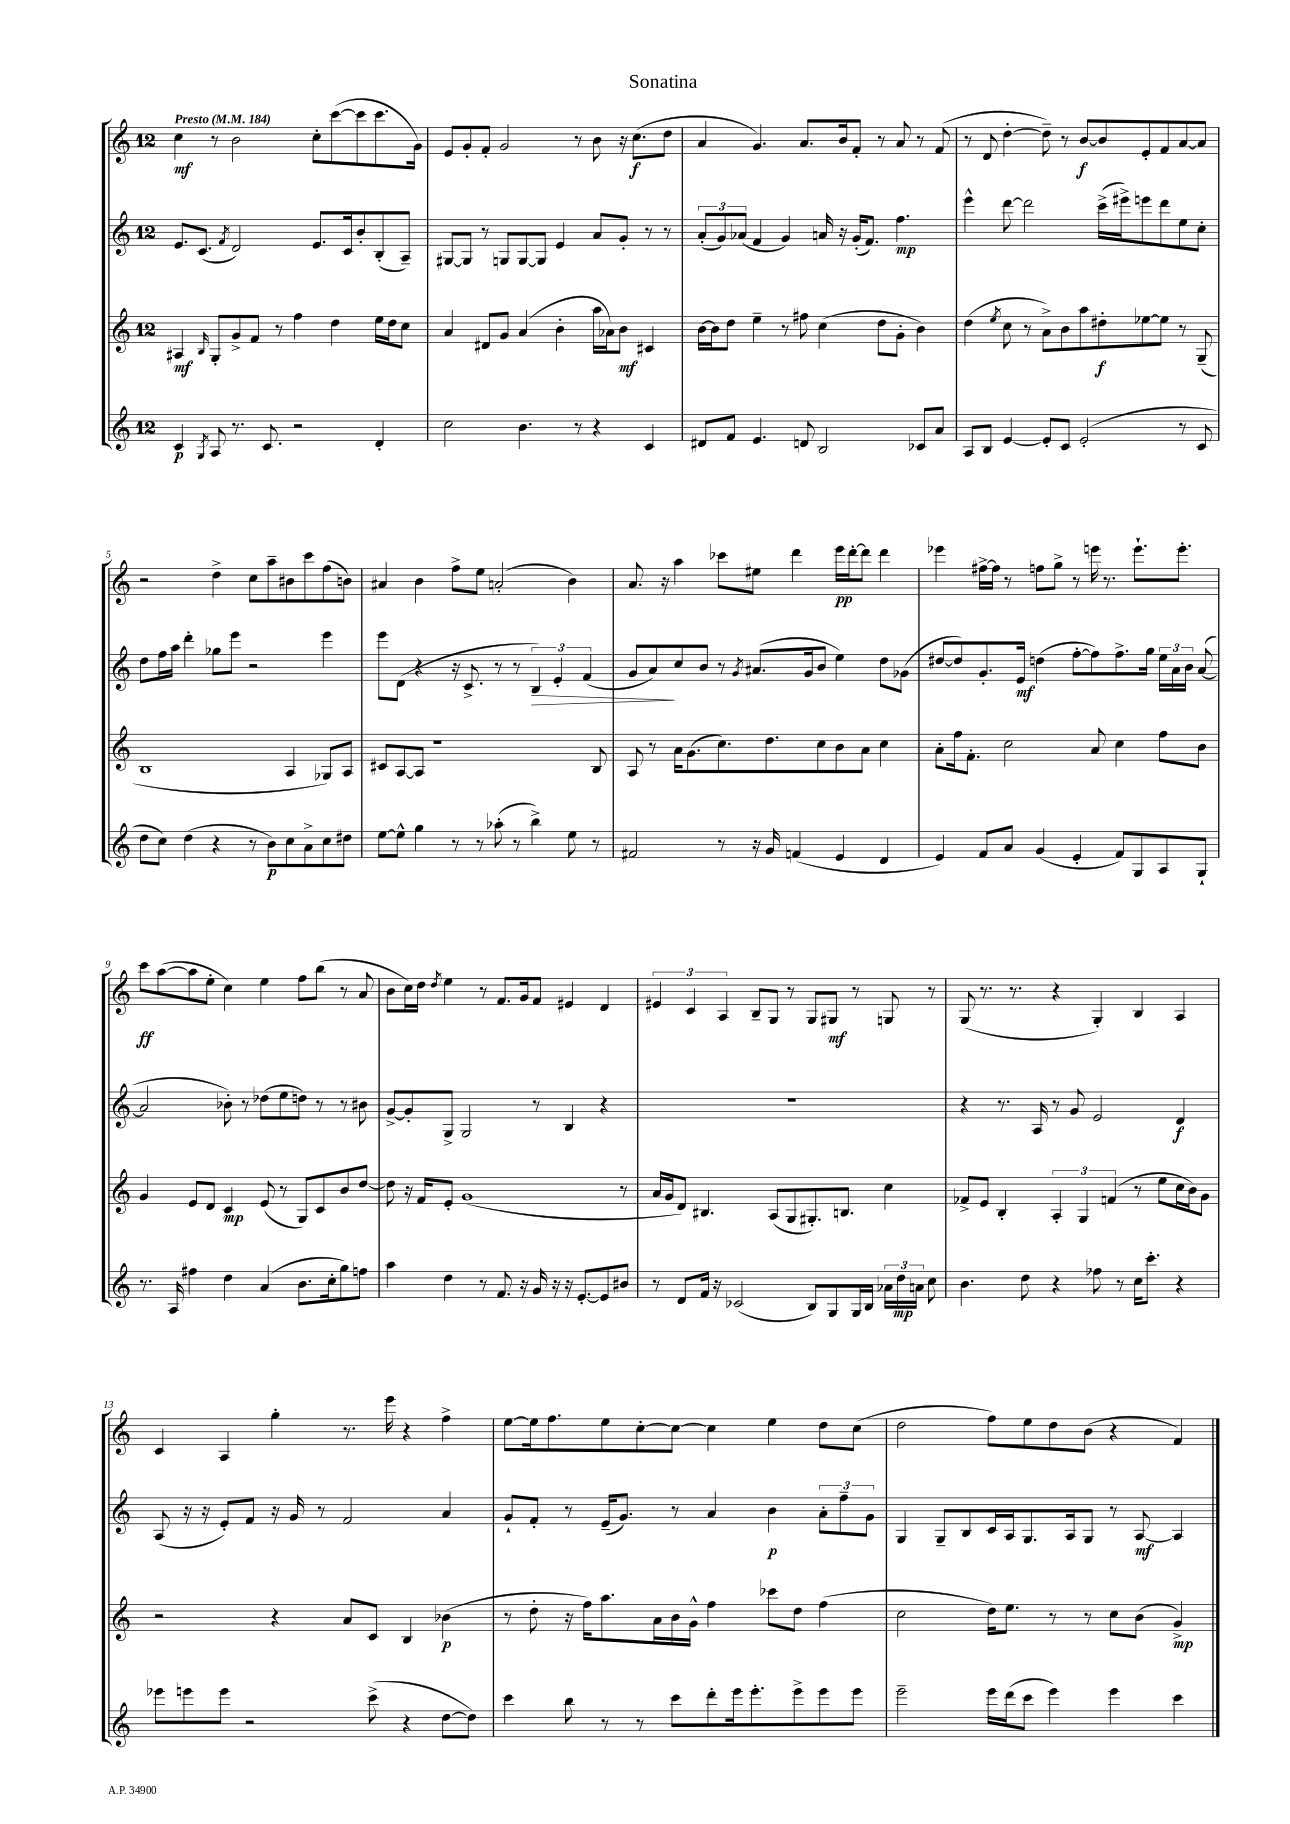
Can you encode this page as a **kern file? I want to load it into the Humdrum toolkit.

**kern	**kern	**kern	**kern
*staff4	*staff3	*staff2	*staff1
*clefG2	*clefG2	*clefG2	*clefG2
*k[]	*k[]	*k[]	*k[]
*M12/8	*M12/8	*M12/8	*M12/8
*MM184	*MM184	*MM184	*MM184
4c	4A#	8.e	4cc
.	.	(8.c	.
8qG	16qqB	.	.
8A	8G'	.	8r
.	.	8qf	.
8.r	8g^	2d)	2b
.	8f	.	.
8.c	.	.	.
.	8r	.	.
2r	4ff	.	.
.	.	8.e	8cc'
.	4dd	.	([8ccc
.	.	16c	.
.	.	8b'	8ccc]
4d'	16ee	(8B'	8.ccc
.	16dd	.	.
.	8cc	8A~)	.
.	.	.	16g)
=	=	=	=
2cc	4a	[8G#	8e
.	.	8G#]	8g'
.	8d#	8r	8f'
.	8g	8G	2g
4.b	(4a	[8G	.
.	.	8G]	.
.	4b'	4e	.
8r	.	.	8r
4r	16aa	8a	8b
.	16a-)	.	.
.	8b	8g'	16r
.	.	.	(8.cc
4c	4c#	8r	.
.	.	8r	8dd
=	=	=	=
8d#	[16b	(12a'	4a
.	16b]	.	.
.	.	12g)	.
8f	8dd	.	.
.	.	(12a-	.
4.e	4ee~	4f	4.g)
.	8r	4g)	.
8d	8ff#	.	8.a
2B	(4cc	16a	.
.	.	16r	16b
.	.	(16g'	8f'
.	.	8.f)	.
.	8dd	.	8r
.	8g'	4.ff	8a
8c-	4b)	.	8r
8a	.	.	(8f
=	=	=	=
8A	(4dd	4eee^^	8r
8B	.	.	8d
.	8qee	.	.
[4e	8cc	[8ddd	[4dd'
.	8r	2ddd]	.
8e']	8a^)	.	8dd~])
8c	8b	.	8r
(2e'	8aa	.	[8b
.	8dd#'	(16ccc^	8b]
.	.	16eee#^)	.
.	[8ee-	8eee	8e'
.	8ee-]	8ddd	8f
8r	8r	8ee	[8a
8c	(8G~	8cc'	8a]
=	=	=	=
8dd	1B	8dd	2r
8cc)	.	16ff	.
.	.	16aa	.
(4dd	.	4ddd'	.
4r	.	8gg-	4dd^
.	.	8eee	.
8r	.	2r	8cc
8b)	.	.	8aa~
8cc	4A	.	8b#
8a^	.	.	8ccc
8cc	8G-)	4eee	(8ff
8dd#	8A	.	8b)
=	=	=	=
[8ee	8c#	8eee	4a#
8ee^^]	[8A	(8d	.
4gg	8A]	4r	4b
.	1r	.	.
8r	.	16r	8ff^
.	.	8.c^	.
8r	.	.	8ee
(8aa-'	.	8r	(2a'
8r	.	8r	.
4bb^)	.	6B)	.
.	.	6e'	.
8ee	.	.	4b)
.	.	(6f	.
8r	8B	.	.
=	=	=	=
2f#	8A	8g	8.a
.	8r	8a)	.
.	.	.	16r
.	16a	8cc	4aa
.	(8.g	.	.
.	.	8b	.
8r	8.cc)	8r	8ccc-
.	.	8qg	.
16r	.	(8.a#	8ee#
16g	8.dd	.	.
(4f	.	.	4ddd
.	.	16g	.
.	8cc	8b	.
4e	8b	4ee)	16eee
.	.	.	[16ddd'
.	8a	.	8ddd]
4d	4cc	8dd	4ddd
.	.	(8g-	.
=	=	=	=
4e)	8a'	[8dd#	4eee-
.	16ff	8dd#])	.
.	8.f'	.	.
8f	.	8.g'	[16ff#^
.	.	.	16ff#]
8a	2cc	.	8r
.	.	16e	.
(4g	.	(4dd	8ff
.	.	.	8gg^
4e'	.	[8ff'	8r
.	8a	8ff])	16eee
.	.	.	8.r
8f)	4cc	8.ff^	.
8G	.	.	8.eee`
.	.	16gg	.
8A	8ff	24ee	.
.	.	24a	.
.	.	.	8.eee'
.	.	24b	.
8G`	8b	([8a	.
=	=	=	=
8.r	4g	2a]	8ccc
.	.	.	([8aa
16A	.	.	.
4ff#	8e	.	8aa]
.	8d	.	8ee'
4dd	4c	8b-')	4cc)
.	.	8r	.
(4a	(8e	(8dd-	4ee
.	8r	8ee	.
8.b	8G)	8dd)	8ff
.	8c	8r	(8bb
16cc'	.	.	.
8gg)	8b	8r	8r
8ff	[8dd	8b#	8a
=	=	=	=
4aa	8dd]	[8g^	8b
.	16r	8g']	16cc)
.	16f	.	16dd
.	.	.	8qdd
4dd	8e'	8G^	4ee
.	(1g	2G	.
8r	.	.	8r
8.f	.	.	8.f
16r	.	.	16g
16g	.	8r	8f
16r	.	.	.
16r	.	4B	4e#
[8.e'	.	.	.
8e]	.	4r	4d
8b#	8r	.	.
=	=	=	=
8r	16a	1.r	6e#
.	16g	.	.
8d	8d)	.	.
.	.	.	6c
16f	4.B#	.	.
16r	.	.	.
.	.	.	6A
(2c-	.	.	.
.	.	.	8B~
.	(8A	.	8G
.	8G	.	8r
8B)	8.G#')	.	8G
8G	.	.	8G#
.	8.B	.	.
16G	.	.	8r
16B	.	.	.
24a-	4cc	.	8G
24dd	.	.	.
24a	.	.	.
8cc	.	.	8r
=	=	=	=
4.b	8f-^	4r	(8G
.	8e	.	8.r
.	4B'	8.r	.
.	.	.	8.r
8dd	.	.	.
.	.	16A	.
4r	6A'	8r	4r
.	.	8g	.
.	6G	.	.
8ff-	.	2e	4G')
.	(6f	.	.
8r	.	.	.
16cc	8r	.	4B
8.ccc'	.	.	.
.	8ee	.	.
4r	16cc	4d	4A
.	16b)	.	.
.	8g	.	.
=	=	=	=
8eee-	2r	(8A	4c
8eee	.	16r	.
.	.	16r	.
8eee	.	8e')	4A
2r	.	8f	.
.	4r	16r	4gg'
.	.	16g	.
.	.	8r	.
.	8a	2f	8.r
(8ccc^	8c	.	.
.	.	.	16eee
4r	4B	.	4r
[8dd	(4b-	4a	4ff^
8dd])	.	.	.
=	=	=	=
4ccc	8r	8g`	[8ee
.	8dd'	8f'	16ee]
.	.	.	8.ff
8bb	16r	8r	.
.	16ff)	.	.
8r	8.aa	(16e~	8ee
.	.	8.g)	.
8r	.	.	[8cc'
.	16a	.	.
8ccc	16b	8r	8cc_
.	16g^^	.	.
8ddd'	4ff	4a	4cc]
16eee	.	.	.
8.eee'	.	.	.
.	8ccc-	4b	4ee
8eee^	8dd	.	.
8eee	(4ff	12a'	8dd
.	.	12ff~	.
8eee	.	.	(8cc
.	.	12g	.
=	=	=	=
2eee~	2cc	4G	2dd
.	.	8G~	.
.	.	8B	.
16eee	16dd)	16c	8ff)
(16ddd	8.ee	16A	.
8ccc	.	8.G	8ee
4eee)	8r	.	8dd
.	.	16A	.
.	8r	8G	(8b
4eee	8cc	8r	4r
.	(8b	[8A	.
4ccc	4g^)	4A]	4f)
==	==	==	==
*-	*-	*-	*-
